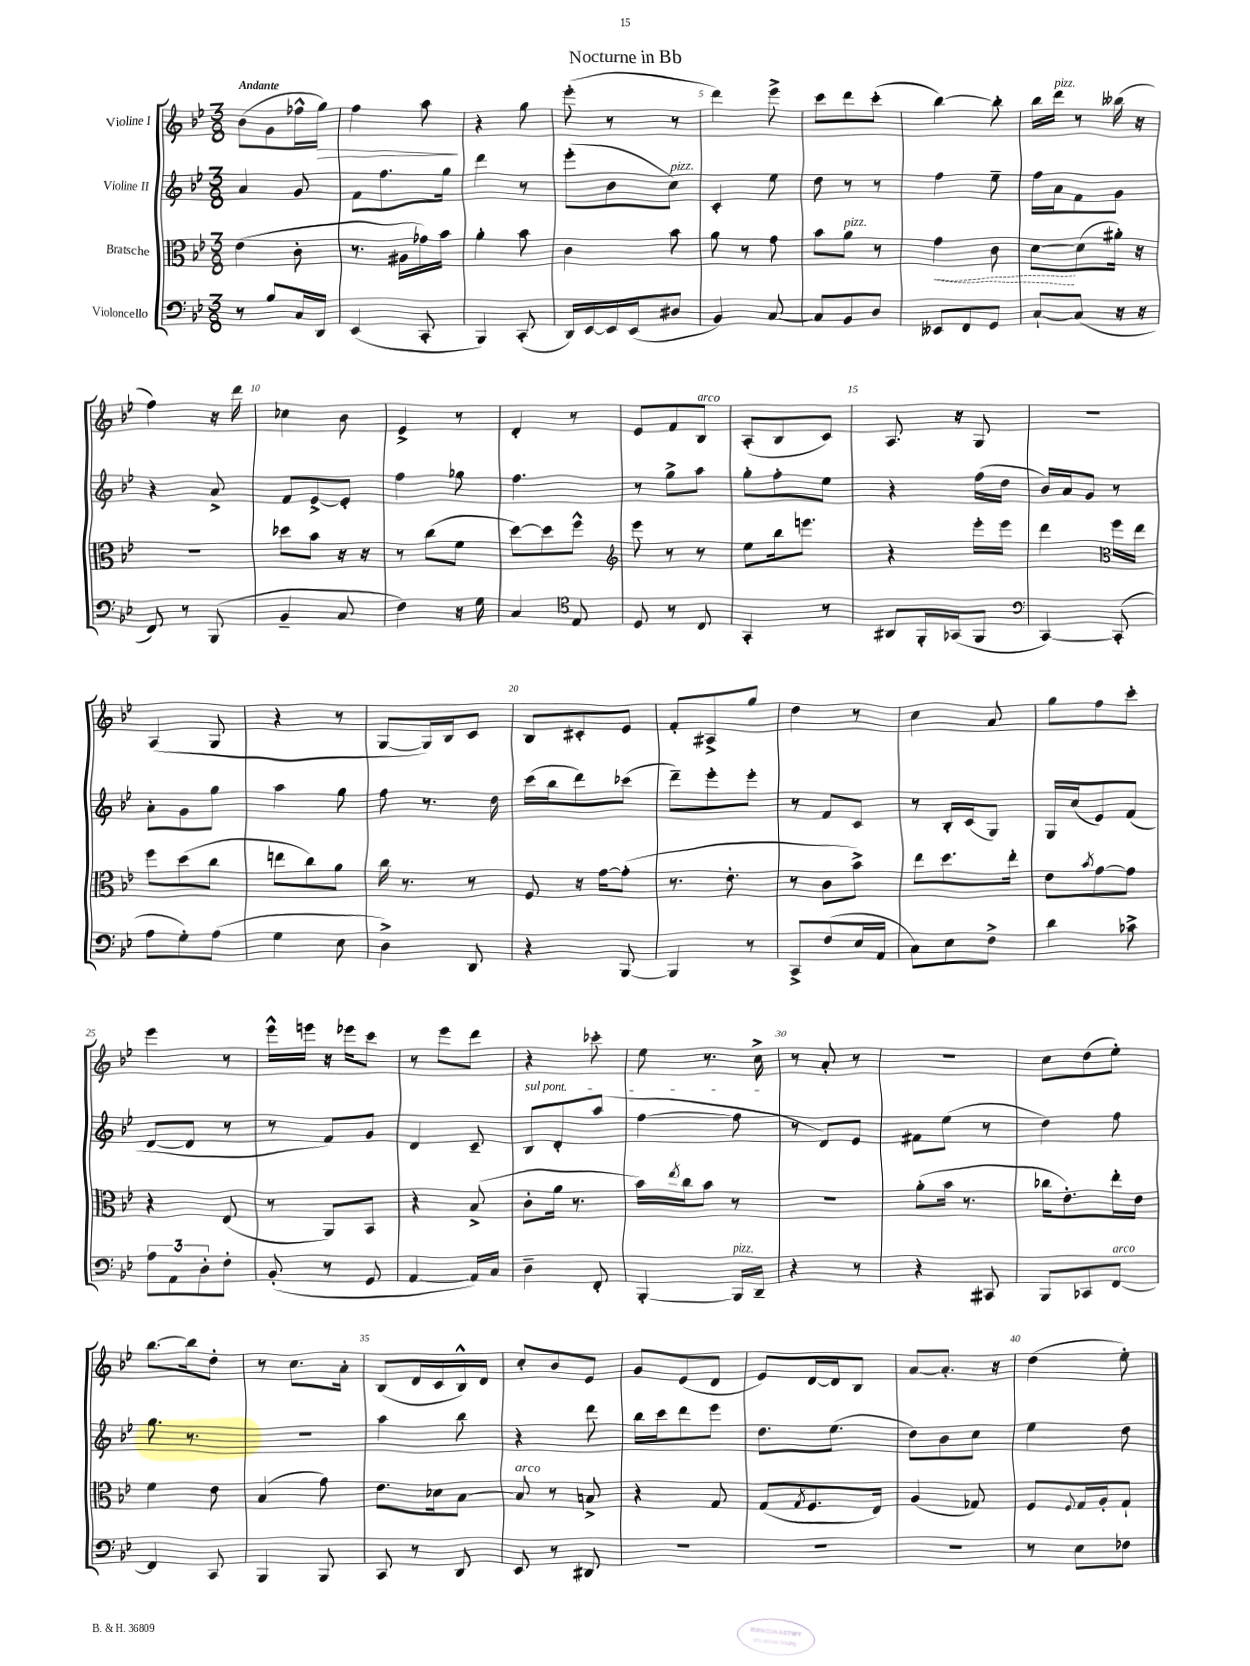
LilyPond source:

\header { title = "Nocturne in Bb" }
<<
\new StaffGroup <<
\new Staff = "s0" \with { instrumentName = "Violine I" } {
    \clef treble \key bes \major \numericTimeSignature \time 3/8 \tempo "Andante"
    bes'8( g'8 fes''16-^ g''16\>) |
    f''4 a''8\! |
    r4 g''8 |
    ees'''8-.( r8 r8 |
    d'''4) ees'''8-> |
    c'''8 d'''8 c'''8-.( |
    bes''4~) bes''8-. |
    bes''16 d'''16^\markup { \italic "pizz." } r8 beses''16( r16 |
    f''4) r16 d'''16 |
    ces''4 bes'8 |
    ees'4-> r8 |
    d'4-. r8 |
    ees'8 f'8 bes8^\markup { \italic "arco" } |
    a8-.( bes8 c'8) |
    a8. r16 g8 |
    R4. |
    a4( g8 |
    r4 r8 |
    g8~ g16) bes16 c'8 |
    bes8 cis'8-. ees'8 |
    f'8-. ais8-> g''8 |
    d''4 r8 |
    c''4 a'8 |
    g''8 f''8 c'''8-. |
    ees'''4 r8 |
    ees'''16-^ e'''16 r16 ees'''16 c'''8 |
    r8 ees'''8 d'''8 |
    r4 ces'''8-. |
    ees''8 r8. c''16-> |
    r8 a'8-. r8 |
    R4. |
    c''8 d''8( ees''8-.) |
    bes''8.~ bes''16 d''8-. |
    r8 c''8. a'16-. |
    bes8( d'16 c'16 bes16-^) d'16 |
    c''8-. bes'8 ees'8 |
    g'8 ees'8( d'8 |
    ees'8) d'16~ d'16 bes8 |
    a'8~ a'8.-. r16 |
    d''4( ees''8-.) \bar "|." |
}
\new Staff = "s1" \with { instrumentName = "Violine II" } {
    \clef treble \key bes \major \numericTimeSignature \time 3/8
    a'4 g'8 |
    f'8 f''8. g''16 |
    d'''4 r8 |
    ees'''8-.( bes'8 c''8^\markup { \italic "pizz." }) |
    c'4-. ees''8 |
    d''8 r8 r8 |
    f''4 ees''8-- |
    f''16 a'16 f'8 g'8 |
    r4 a'8-> |
    f'8 ees'8~-> ees'8-. |
    f''4 ges''8 |
    f''4. |
    r8 g''8-> a''8 |
    g''8-. f''8-. ees''8 |
    r4 f''16( d''16 |
    bes'16) a'16 g'8 r8 |
    a'8-. g'8 g''8 |
    a''4 g''8 |
    f''8 r8. d''16 |
    c'''16( bes''16 d'''8) ces'''8( |
    d'''8--) ees'''8-. ees'''8-. |
    r8 f'8 c'8 |
    r8 bes16-. c'16( g8) |
    g16 c''16( ees'8) f'8( |
    d'8~ d'8 r8 |
    r8 f'8) g'8 |
    d'4 c'8-- |
    \once \override TextSpanner.bound-details.left.text = \markup { \italic "sul pont." } bes8\startTextSpan d'8-. a''8( |
    f''4~ f''8\stopTextSpan |
    r8 d'8) ees'8 |
    fis'8 ees''8( r8 |
    d''4) f''8 |
    g''8. r8. |
    R4. |
    a''4 bes''8 |
    r4 d'''8 |
    bes''16 c'''16 d'''8 ees'''8 |
    d''8. ees''8.( |
    d''8) bes'8 c''8 |
    ees''4 d''8 \bar "|." |
}
\new Staff = "s2" \with { instrumentName = "Bratsche" } {
    \clef alto \key bes \major \numericTimeSignature \time 3/8
    ees'4( c'8-. |
    r8. ais16 ges'16) bes'16 |
    a'4-. bes'8 |
    c'4 bes'8 |
    a'8 r8 g'8 |
    bes'8 a'8^\markup { \italic "pizz." } r8 |
    \once \override Hairpin.style = #'dashed-line g'4\< c'8 |
    d'8~\! d'8( ais'16-.) r16 |
    R4. |
    des''8 bes'8 r16 r16 |
    r8 c''8( f'8 |
    d''8~) d''8 f''8-^ |
    \clef treble ees'''8 r8 r8 |
    ees''8 bes''16 e'''8. |
    r4 ees'''16-. ees'''16 |
    d'''4 \clef alto f''16 ees''16 |
    f''8 d''8( c''8 |
    e''8 c''8) a'8 |
    c''16 r8. r8 |
    f8 r16 g'16~ g'8-.( |
    r8. ees'8.-. |
    r8 c'8 bes'8->) |
    ees''8 d''8. ees''16-. |
    ees'8 \acciaccatura { bes'8 } g'8~ g'8 |
    r4 ees8( |
    r8 a,8) bes,8 |
    r4 bes8->( |
    c'8-. a'16 r8. |
    bes'16) \acciaccatura { ees''8 } c''16 bes'8 r8 |
    R4. |
    a'8-.( bes'16 r8. |
    ces''16 ees'8.-.) ees''16-. ees'16 |
    f'4 ees'8 |
    bes4( g'8) |
    ees'8. des'16 bes8~ |
    bes8^\markup { \italic "arco" } r8 b8-> |
    r4 g8 |
    g8( \acciaccatura { g8 } f8. ees16) |
    a4( ges8) |
    f8 \appoggiatura { f8 } g16 a16-. g8-! \bar "|." |
}
\new Staff = "s3" \with { instrumentName = "Violoncello" } {
    \clef bass \key bes \major \numericTimeSignature \time 3/8
    r8 bes8 c16 d,16 |
    ees,4( c,8-. |
    bes,,4) c,8-.( |
    d,16) ees,16~ ees,16 ees,16( dis8 |
    bes,4) c8~ |
    c8 bes,8 d8 |
    eeses,8 f,8 g,8 |
    c8~-! c8( r16 r16 |
    f,8) r8 bes,,8( |
    bes,4-- c8 |
    f4) r16 g16 |
    c4 \clef tenor ees8 |
    d8 r8 c8 |
    g,4-. r8 |
    ais,8 f,16-. ges,16( f,8 |
    \clef bass c,4~) c,8-.( |
    a8 g8-.) a8( |
    g4 ees8 |
    d4->) d,8 |
    r4 bes,,8~ |
    bes,,4 r8 |
    c,8-> f8( ees16 a,16 |
    c8) ees8 f8-> |
    d'4 ces'8-> |
    \tuplet 3/2 { a8 a,8 d8-. } f8-. |
    bes,8-.( r8 g,8 |
    a,4~ a,16) c16 |
    d4-- f,8-. |
    bes,,4~-. bes,,16^\markup { \italic "pizz." } d,16-- |
    r4 r8 |
    r4 cis,8 |
    bes,,8 ces,8 f,8~^\markup { \italic "arco" } |
    f,4 c,8 |
    bes,,4 bes,,8 |
    c,8 r8 d,8 |
    ees,8 r8 dis,8 |
    R4. |
    R4. |
    R4. |
    r8 ees8 fes8 \bar "|." |
}
>>
>>
\layout { \context { \Score \override BarNumber.break-visibility = ##(#f #t #t) barNumberVisibility = #(every-nth-bar-number-visible 5) } }
